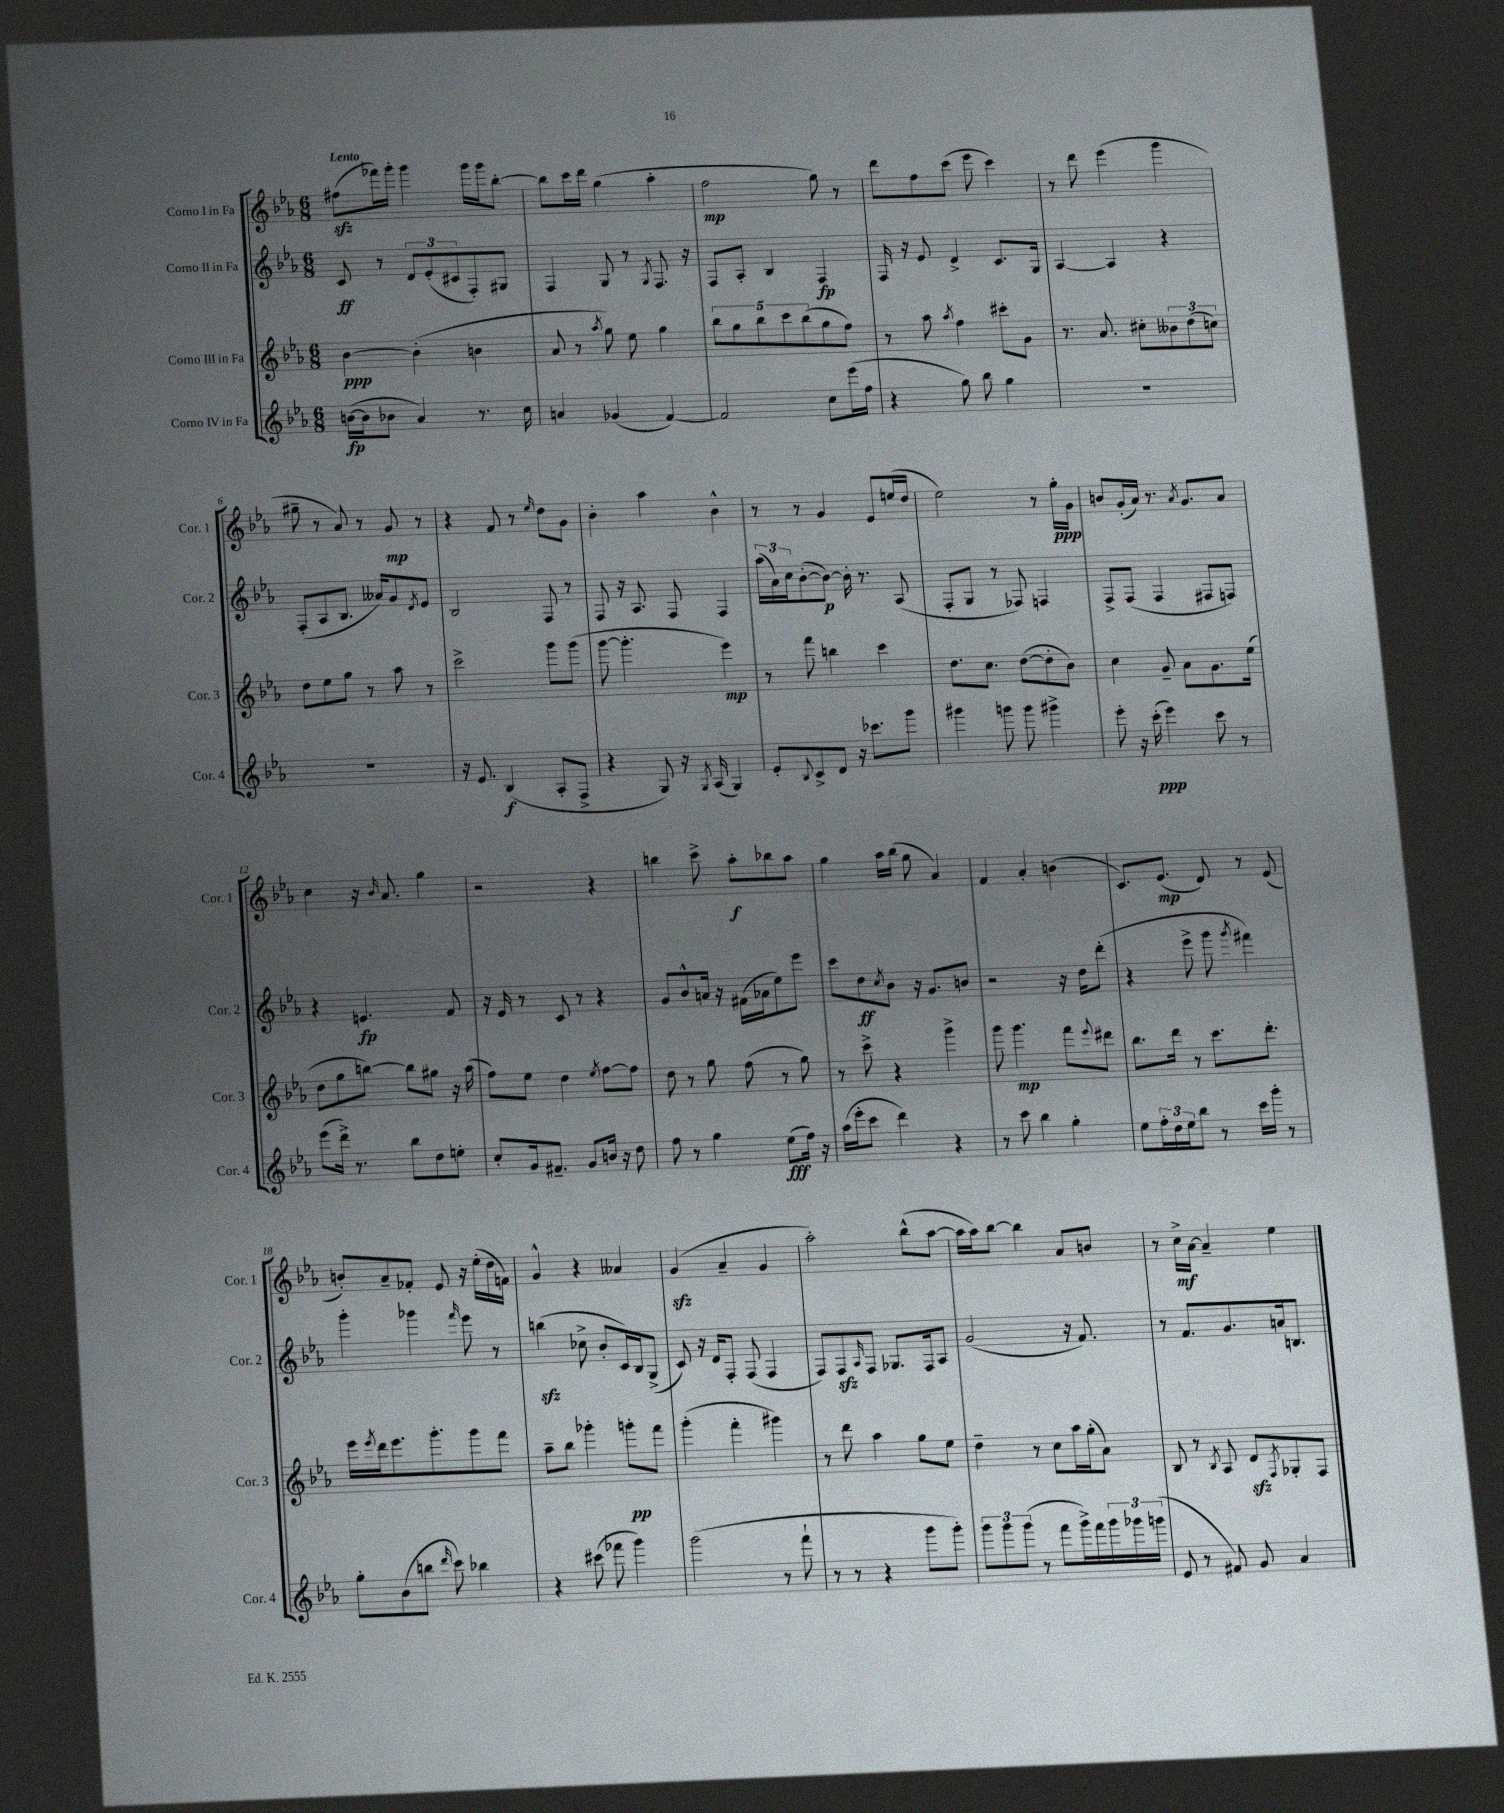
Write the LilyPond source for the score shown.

<<
\new StaffGroup <<
\new Staff = "s0" \with { instrumentName = "Corno I in Fa" shortInstrumentName = "Cor. 1" } {
    \clef treble \key ees \major \numericTimeSignature \time 6/8 \tempo "Lento"
    fis''8\sfz( fes'''16) g'''16-. g'''4 g'''16 g'''16 bes''8~-. |
    bes''8 c'''16 d'''16 g''4( aes''4-. |
    f''2\mp g''8) r8 |
    d'''8 f''8 c'''8( ees'''8 c'''4) |
    r8 d'''8 ees'''4( g'''4 |
    gis''8-- r8 aes'8) r8 g'8\mp r8 |
    r4 f'8 r8 \grace { ees''16 } d''8 g'8 |
    bes'4-. aes''4 bes'4-^ |
    r8 r8 g'4 ees'8 e''16( d''16 |
    ees''2) r8 g''16-.\ppp g'16 |
    b'8 g'16-.( aes'16) r8. \acciaccatura { aes'8 } g'8. aes'8 |
    c''4 r16 \grace { bes'16 } aes'8. g''4 |
    r2 r4 |
    b''4 c'''8-> aes''8-.\f bes''8 aes''8 |
    g''4 aes''16 bes''16( g''8 aes'4) |
    f'4 aes'4-. b'4( |
    c'8.) ees'8.\mp( d'8) r8 ees'8( |
    b'8-.) aes'8-- fes'8-. ees'8 r16 ees''16-.( d''16 f'16) |
    g'4-^ r4 aeses'4 |
    g'4\sfz( aes'4-- g'4 |
    aes''2-.) bes''8-^( aes''8~ |
    aes''16 aes''16) bes''8~ bes''4 aes'8 b'8 |
    r8 c''16->\mf aes'16~ aes'4-- ees''4 \bar "|." |
}
\new Staff = "s1" \with { instrumentName = "Corno II in Fa" shortInstrumentName = "Cor. 2" } {
    \clef treble \key ees \major \numericTimeSignature \time 6/8
    c'8\ff r8 \tuplet 3/2 { d'8 ees'8-.( cis'8 } f8-.) gis8 |
    f4 g8 r8 \acciaccatura { g8 } f8. r16 |
    f8 aes8-. bes4 f4\fp |
    f16 r16 ees'8 d'4-> c'8. g16 |
    aes4~ aes4 r4 |
    f8-.( aes8 bes8. aeses'16) g'8 \acciaccatura { d'8 } ees'8 |
    bes2 f8 r8 |
    f8 r16 aes8. f8 f4 |
    \tuplet 3/2 { aes''16( aes'16) c''16 } bes'8~-.( bes'8~\p) bes'16-. r8. aes8( |
    f8-. g8 r8 fes8) f4 |
    f8-> f8( f4 fis8 f8) |
    r4 e'4.\fp f'8 |
    r16 ees'16 r8 c'8 r8 r4 |
    g'8 bes'8-^ a'16 r16 fis'16( aes'16 ees''8) ees'''8 |
    c'''8 d''8\ff \acciaccatura { c''8 } bes'8 r16 g'8. b'8 |
    r2 r16 d''16 d'''8-.( |
    r4 ees'''8-> g'''8 \acciaccatura { g'''8 } fis'''4) |
    g'''4-. ges'''4 \grace { f'''16 } ees'''8 r8 |
    b''4\sfz( ces''8-> bes'8-. c'16) bes16 g8->( |
    c'8) r16 d'16 f8-. f8( f4 |
    f8) f8\sfz \grace { aes16 } f8 ges8. f16 aes8 |
    g'2( r16 f'8.) |
    r8 f'8. g'8. a'16 b8. \bar "|." |
}
\new Staff = "s2" \with { instrumentName = "Corno III in Fa" shortInstrumentName = "Cor. 3" } {
    \clef treble \key ees \major \numericTimeSignature \time 6/8
    bes'4~\ppp bes'4-.( b'4 |
    aes'8 r8 \acciaccatura { aes''8 } g''8) ees''8 g''4 |
    \tuplet 5/4 { bes''8 g''8 bes''8 c'''8 bes''8( } g''8 f''8) |
    r8 aes''8 \acciaccatura { aes''8 } f''4 cis'''8-. g'8 |
    r8. aes'8. cis''8-. \tuplet 3/2 { beses'8 d''8( c''8) } |
    d''8 ees''8 g''8 r8 aes''8 r8 |
    c'''2-> g'''8 g'''8( |
    g'''8~ g'''4.-. ees'''4\mp) |
    r8 f'''8 b''4 c'''4 |
    d''8. c''8. d''8~( d''8-. bes'8) |
    c''4 g'8-- aes'8 g'8. ees''16( |
    d''8 g''8 b''8~) b''8 gis''8 r16 aes''16( |
    f''8) ees''8 d''4 \acciaccatura { ees''8 } f''8~ f''8 |
    d''8 r8 g''8 f''8( r8 g''8) |
    r8 c'''8-> r4 g'''4-> |
    g'''8 g'''4.\mp f'''8 \appoggiatura { ees'''8 } dis'''8 |
    bes''8. d'''16 r8 c'''8. d'''8.-. |
    ees'''16 \acciaccatura { ees'''8 } d'''16 ees'''8. g'''8.-. g'''8 f'''8 |
    aes''8-- bes''8 ges'''4-. g'''8-.\pp f'''8 |
    g'''4-.( f'''4-. gis'''4) |
    r8 d'''8 aes''4 g''8 ees''8 |
    d''4-- r8 c''8 aes''16 g''16-.( aes'8) |
    bes8 r8 \acciaccatura { bes8 } aes8 d'8\sfz \acciaccatura { f8 } ges8-. f8 \bar "|." |
}
\new Staff = "s3" \with { instrumentName = "Corno IV in Fa" shortInstrumentName = "Cor. 4" } {
    \clef treble \key ees \major \numericTimeSignature \time 6/8
    b'16~\fp( b'16 bes'8 aes'4) r8. c''16 |
    a'4 ges'4( f'4~) |
    f'2 c''8 ees'''16( f''16 |
    r4 g''8) bes''8 g''4 |
    R2. |
    R2. |
    r16 ees'8. bes4\f( aes8-. f8-> |
    r4 g8) r16 \acciaccatura { g8 } aes16( g4) |
    ees'8-. \appoggiatura { bes8 } c'8-> d'8 r16 ces'''8. g'''8 |
    gis'''4 g'''8 g'''8 gis'''4-> |
    ees'''8-. r16 c'''16-.\ppp( ees'''4) c'''8 r8 |
    ees'''8( d'''16->) r8. bes''8 d''8 e''8-. |
    c''8-. g'16 fis'8.-- g'8 b'16 r16 d''8 |
    f''8 r8 g''4 ees''8\fff( f''16) r16 |
    aes''16( ees'''16-. c'''8 d'''4) r4 |
    r8 c'''8 bes''4 g''4-. |
    ees''8 \tuplet 3/2 { f''16-. d''16 ees''16 } bes''8 r8 c'''16 g'''16-. r8 |
    g''8-. bes'8( b''8 \grace { d'''16 } c'''8) bes''4 |
    r4 cis'''8( fes'''8 g'''4) |
    g'''2( r8 f'''8-! |
    r8 r8 r4 g'''8 g'''8-.) |
    \tuplet 3/2 { g'''8 g'''8 g'''8( } r8 f'''8 g'''16->) f'''16 \tuplet 3/2 { g'''16 ges'''16 g'''16( } |
    ees'8 r8 fis'8) g'8 aes'4 \bar "|." |
}
>>
>>
